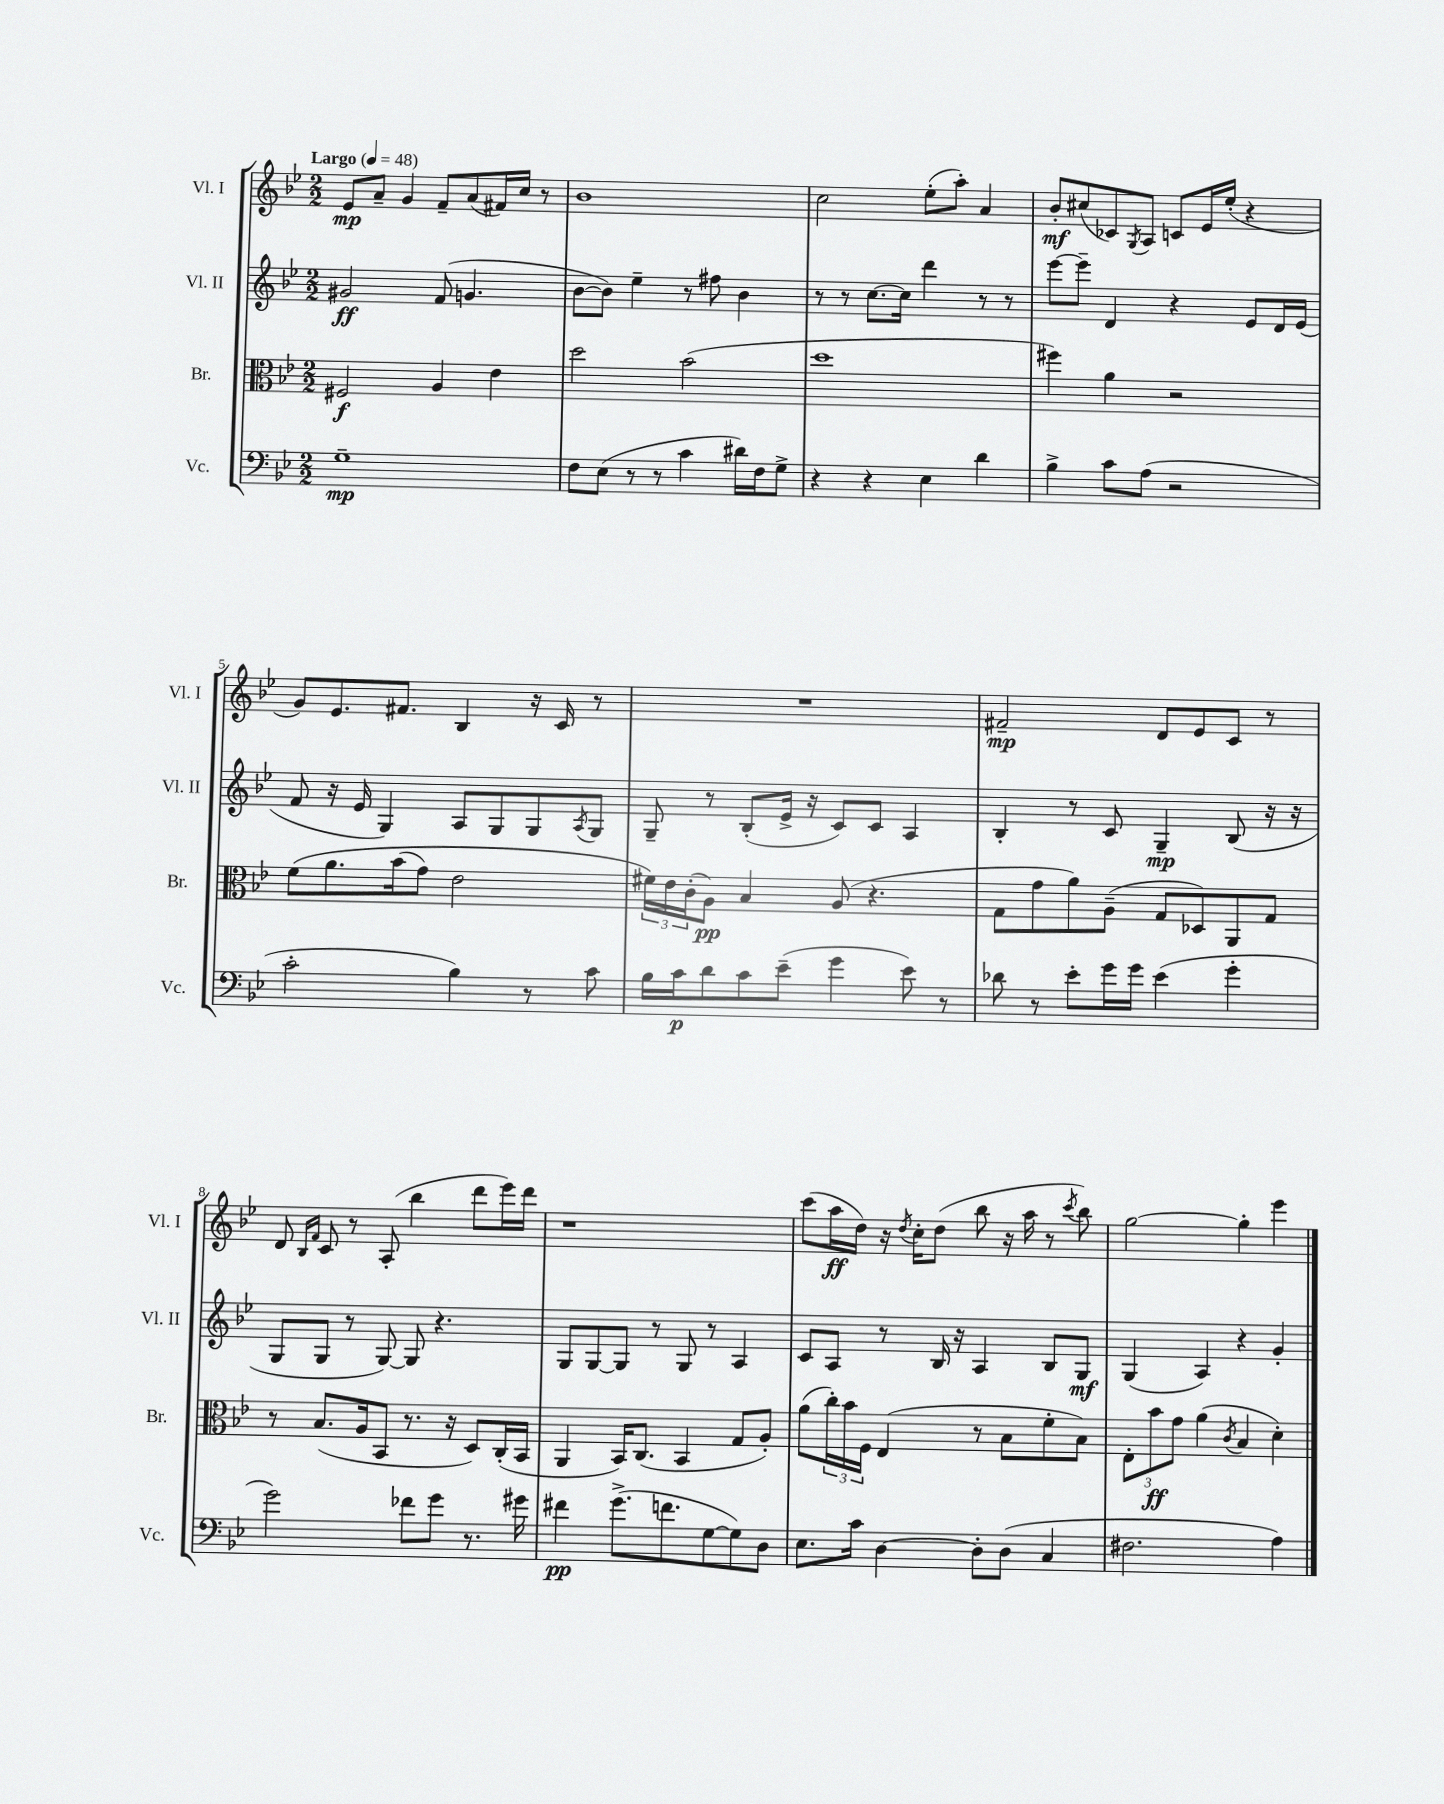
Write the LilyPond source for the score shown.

<<
\new StaffGroup <<
\new Staff = "s0" \with { instrumentName = "Vl. I" shortInstrumentName = "Vl. I" } {
    \clef treble \key bes \major \numericTimeSignature \time 2/2 \tempo "Largo" 4 = 48
    ees'8\mp a'8-- g'4 f'8-- a'8( fis'16) c''16 r8 |
    bes'1 |
    c''2 ees''8-.( a''8-.) a'4 |
    bes'8-.\mf cis''8( ces'8) \acciaccatura { g8 } a8 c'8 ees'16 ees''16-.( r4 |
    g'8) ees'8. fis'8. bes4 r16 c'16 r8 |
    R1 |
    fis'2--\mp d'8 ees'8 c'8 r8 |
    d'8 \grace { bes16 f'16 } c'8 r8 a8-.( bes''4 d'''8 ees'''16) d'''16 |
    r1 |
    c'''8( a''16\ff d''16) r16 \acciaccatura { d''8 } c''16-. d''8( bes''8 r16 a''16 r8 \acciaccatura { c'''8 } bes''8) |
    g''2~ g''4-. ees'''4 \bar "|." |
}
\new Staff = "s1" \with { instrumentName = "Vl. II" shortInstrumentName = "Vl. II" } {
    \clef treble \key bes \major \numericTimeSignature \time 2/2
    gis'2\ff f'8( g'4. |
    bes'8~ bes'8) ees''4-- r8 fis''8 bes'4 |
    r8 r8 c''8.~ c''16 d'''4 r8 r8 |
    ees'''8~ ees'''8-- d'4 r4 ees'8 d'16 ees'16( |
    f'8 r16 ees'16 g4) a8 g8 g8 \acciaccatura { a8 } g8 |
    g8-- r8 bes8-.( ees'16-> r16 c'8) c'8 a4 |
    bes4-. r8 c'8 g4--\mp bes8( r16 r16 |
    g8 g8 r8 g8~) g8 r4. |
    g8 g8~ g8 r8 g8 r8 a4 |
    c'8 a8 r8 bes16 r16 a4 bes8 g8\mf |
    g4( a4) r4 g'4-. \bar "|." |
}
\new Staff = "s2" \with { instrumentName = "Br." shortInstrumentName = "Br." } {
    \clef alto \key bes \major \numericTimeSignature \time 2/2
    fis2\f a4 ees'4 |
    d''2 bes'2( |
    d''1 |
    fis''4) a'4 r2 |
    f'8\( a'8. bes'16( g'8) ees'2 |
    \tuplet 3/2 { fis'16\) ees'16 c'16-.( } a8\pp) bes4 a8( r4. |
    g8 g'8 a'8) a8--( g8 des8) a,8 g8 |
    r8 bes8.( a16 bes,8 r8. r16 d8) c16-.( bes,16 |
    a,4 bes,16) c8.( bes,4 g8 a8-.) |
    a'8( \tuplet 3/2 { c''16-.) bes'16 f16 } ees4( r8 bes8 f'8-. bes8) |
    \tuplet 3/2 { ees8-. bes'8\ff g'8 } a'4( \acciaccatura { c'8 } bes4 d'4-.) \bar "|." |
}
\new Staff = "s3" \with { instrumentName = "Vc." shortInstrumentName = "Vc." } {
    \clef bass \key bes \major \numericTimeSignature \time 2/2
    g1--\mp |
    f8 ees8( r8 r8 c'4 dis'16) f16 g8-> |
    r4 r4 ees4 d'4 |
    bes4-> c'8 a8( r2 |
    c'2-. bes4) r8 c'8 |
    bes16 c'16\p d'8 c'8 ees'8--( g'4 ees'8) r8 |
    des'8 r8 ees'8-. g'16 g'16 ees'4( g'4-. |
    g'2) fes'8 g'8 r8. gis'16 |
    fis'4\pp g'8.->( f'8. g8~ g8) d8 |
    ees8. c'16 d4~ d8-. d8( c4 |
    fis2. a4) \bar "|." |
}
>>
>>
